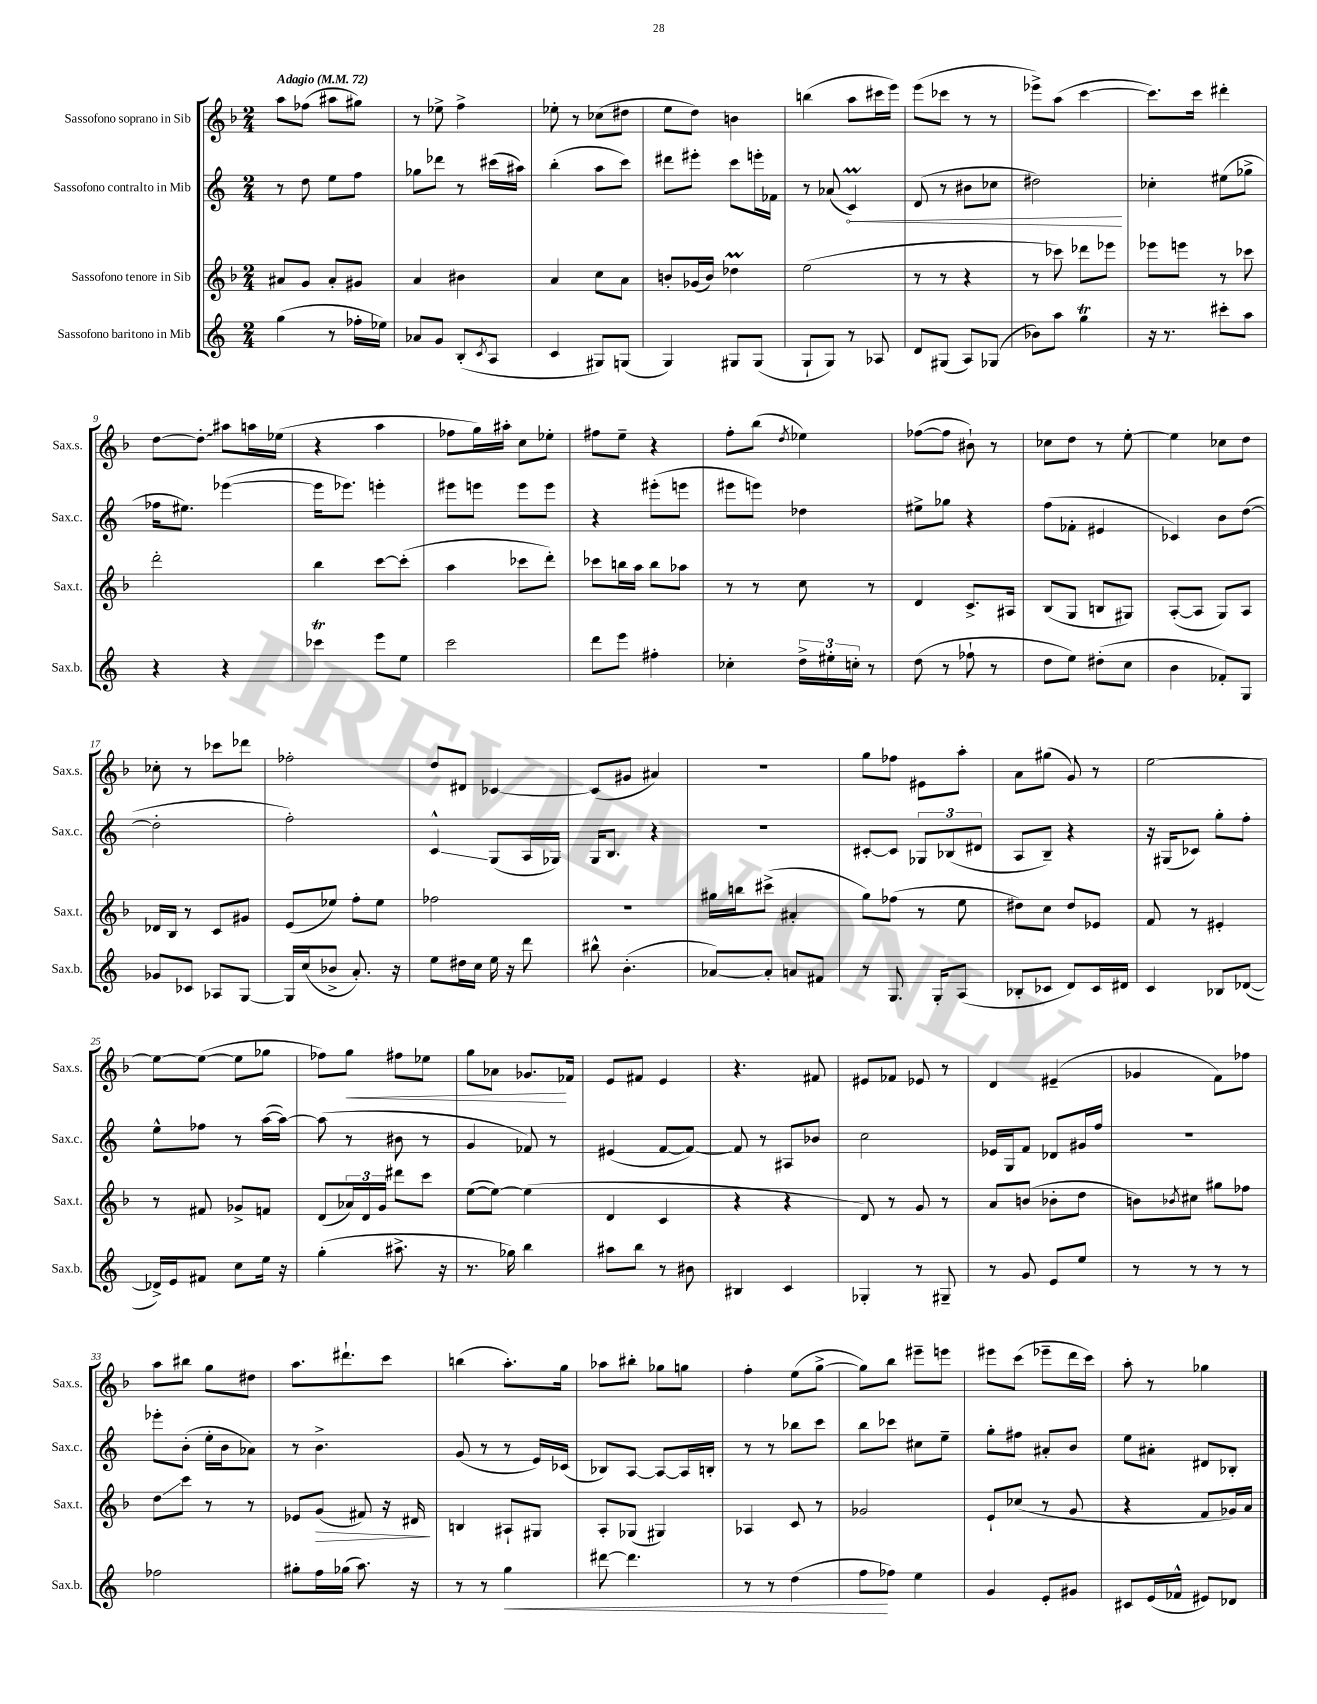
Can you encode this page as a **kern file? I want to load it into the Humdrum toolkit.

**kern	**kern	**kern	**kern
*staff4	*staff3	*staff2	*staff1
*clefG2	*clefG2	*clefG2	*clefG2
*k[]	*k[b-]	*k[]	*k[b-]
*M2/4	*M2/4	*M2/4	*M2/4
*MM72	*MM72	*MM72	*MM72
(4gg\	8a#/L	8r	8aa\L
.	8g/J	8dd\	(8ff-\J
8r	8a#'/L	8ee\L	8aa#\L
16ff-'\LL	8g#/J	8ff\J	8gg#\J)
16ee-\JJ)	.	.	.
=	=	=	=
8a-/L	4a/	8gg-\L	8r
8g/J	.	8ddd-\J	8ee-^\
(8B'/L	4b#\	8r	4ff^\
8qc/	.	.	.
8A/J	.	(16ccc#\LL	.
.	.	16aa#\JJ)	.
=	=	=	=
4c/	4a/	(4bb'\	8ee-'\
.	.	.	8r
8G#/L)	8cc\L	8aa\L	(8cc-\L
(8G/J	8a\J	8ccc\J)	8dd#\J
=	=	=	=
4G/)	8b'/L	8ddd#\L	8ee\L
.	(16g-/L	8eee#'\J	8dd\J)
.	16b/JJ)	.	.
8G#/L	4dd-\	8ccc\L	4b\
(8G#/J	.	16eee'\L	.
.	.	16f-\JJ	.
=	=	=	=
8G`/L	(2ee\	8r	(4bb\
8G/J)	.	(8a-/	.
8r	.	4c/)	8aa\L
8A-/	.	.	16ccc#\L
.	.	.	16eee\JJ)
=	=	=	=
8d/L	8r	(8d/	(8eee\L
(8G#/J	8r	8r	8ccc-\J
8A/L)	4r	8b#\L	8r
(8G-/J	.	8cc-\J	8r
=	=	=	=
8b-\L)	8r	2dd#\)	8eee-^\L)
8aa\J	8ccc-\)	.	(8aa\J
4gg\	8ddd-\L	.	[4ccc\
.	8eee-\J	.	.
=	=	=	=
16r	8eee-\L	4cc-'\	8.ccc\]L)
8.r	.	.	.
.	8eee\J	.	.
.	.	.	16ccc\Jk
8ccc#'\L	8r	(8ee#\L	4ddd#'\
8aa\J	8ccc-\	8gg-^\J	.
=	=	=	=
4r	2ddd'\	16ff-\LK	[8dd\L
.	.	8.ee#\J)	.
.	.	.	8dd'\]J
4r	.	([4eee-\	8aa#\L
.	.	.	16aa\L
.	.	.	(16ee-\JJ
=	=	=	=
4ccc-\	4bb-\	16eee-\]LK	4r
.	.	8.eee-\J)	.
8eee\L	[8ccc\L	4eee'\	4aa\
8ee\J	(8ccc'\]J	.	.
=	=	=	=
2ccc\	4aa\	8eee#\L	8ff-\L
.	.	8eee\J	16gg\L)
.	.	.	16aa#'\JJ
.	8ccc-\L	8eee\L	8cc\L
.	8ddd'\J)	8eee\J	8ee-'\J
=	=	=	=
8ddd\L	8ccc-\L	4r	8ff#\L
8eee\J	16bb\L	.	8ee~\J
.	16aa\JJ	.	.
4ff#'\	8bb\L	(8eee#'\L	4r
.	8aa-\J	8eee\J	.
=	=	=	=
4cc-'\	8r	8eee#\L	8ff'\L
.	8r	8eee\J)	(8bb-\J
.	.	.	8qdd/
24dd^\LL	8cc\	4dd-\	4ee-\)
24ee#'\	.	.	.
24cc'\JJ	.	.	.
8r	8r	.	.
=	=	=	=
(8dd\	4d/	8ee#^\L	([8ff-\L
8r	.	8gg-\J	8ff-\]J
8ff-`\	8.c^/L	4r	8b#`\)
8r	.	.	8r
.	16A#/Jk	.	.
=	=	=	=
8dd\L	(8B-/L	(8ff\L	8cc-\L
8ee\J)	8G/J	8f-'\J	8dd\J
(8dd#'\L	8B/L	4e#/	8r
8cc\J	8G#/J)	.	[8ee'\
=	=	=	=
4b\	([8A'/L	4c-/)	4ee\]
.	8A/]J	.	.
8f-'/L)	8G/L)	8b\L	8cc-\L
8G/J	8A/J	([8dd\J	8dd\J
=	=	=	=
8g-/L	16d-/LL	2dd'\]	8cc-'\
.	16B-/JJ	.	.
8c-/J	8r	.	8r
8A-/L	8c/L	.	8ccc-\L
[8G/J	8g#/J	.	8ddd-\J
=	=	=	=
16G/]LL	(8e/L	2ff'\)	2ff-'\
(16cc/J	.	.	.
8b-^/J	8ee-/J)	.	.
8.a'/)	8ff'\L	.	.
.	8ee-\J	.	.
16r	.	.	.
=	=	=	=
8ee\L	2ff-\	4c^^/	8dd/L
16dd#\L	.	.	8d#/J
16cc\JJ	.	.	.
16ee\	.	(8G/L	[4c-/
16r	.	.	.
8ddd\	.	16A/L	.
.	.	16G-/JJ)	.
=	=	=	=
8bb#^^\	2r	16G/LK	(8c-/]L
.	.	8.B/J	.
(4.b'\	.	.	8g#/J
.	.	4r	4a#/)
=	=	=	=
[8a-/L)	16gg#\LL	2r	2r
.	16bb\J	.	.
8a-'/]J	(8ccc#^\J	.	.
8a/L	4a#'/	.	.
8f#/J	.	.	.
=	=	=	=
8r	8gg\L)	[8c#'/L	8gg\L
8.G/	(8ff-\J	8c#/]J	8ff-\J
.	8r	12G-/L	8e#\L
16G'/LK	.	.	.
.	.	(12B-/	.
(8A/J	8ee\	.	8aa'\J
.	.	12d#/J	.
=	=	=	=
8B-'/L	8dd#\L)	8A/L	8a\L
8c-/J	8cc\J	8B~/J)	(8gg#\J
8d/L)	8dd#/L	4r	8g/)
16c-/L	8e-/J	.	8r
16d#/JJ	.	.	.
=	=	=	=
4c/	8f/	16r	[2ee\
.	.	(16G#/LK	.
.	8r	8c-/J)	.
8B-/L	4e#'/	8gg'\L	.
([8d-/J	.	8ff'\J	.
=	=	=	=
16d-^/]LL)	8r	8ee^^\L	8ee\_L
16e/J	.	.	.
8f#/J	8f#/	8ff-\J	(8ee\_J
8cc\L	8g-^/L	8r	8ee\]L
16ee\Jk	8f/J	([16aa\LL	8gg-\J
16r	.	16aa\_JJ)	.
=	=	=	=
(4gg'\	(8d/L	(8aa\]	8ff-\L)
.	24a-/L)	8r	8gg\J
.	24d/	.	.
.	24g/JJ	.	.
8.aa#^\	8ddd#\L	8b#\	8ff#\L
.	8ccc\J	8r	8ee-\J
16r	.	.	.
=	=	=	=
8.r	([8ee\L	4g/	8gg\L
.	8ee\_J)	.	8a-\J
16gg-\)	.	.	.
4bb\	(4ee\]	8f-/)	8.g-/L
.	.	8r	.
.	.	.	16f-/Jk
=	=	=	=
8aa#\L	4d/	(4e#/	8e/L
8bb\J	.	.	8f#/J
8r	4c/	[8f/L	4e/
8b#\	.	8f/_J)	.
=	=	=	=
4B#/	4r	8f/]	4.r
.	.	8r	.
4c/	4r	8A#/L	.
.	.	8b-/J	8f#/
=	=	=	=
4G-'/	8d/)	2cc\	8e#/L
.	8r	.	8f-/J
8r	8g/	.	8e-/
8G#~/	8r	.	8r
=	=	=	=
8r	8a/L	16e-/LL	4d/
.	.	16G/J	.
8g/	(8b/J	8f/J	.
8e/L	8b-'\L	8d-/L	(4e#~/
8ee/J	8dd\J	16g#/L	.
.	.	16ff/JJ	.
=	=	=	=
8r	8b\L)	2r	4g-/
.	8qb-/	.	.
8r	8cc#\J	.	.
8r	8gg#\L	.	8f\L)
8r	8ff-\J	.	8ff-\J
=	=	=	=
2ff-\	8dd\L	8eee-'\L	8aa\L
.	8ccc\J	(8b'\J	8bb#\J
.	8r	16ee'\LL	8gg\L
.	.	16b\J	.
.	8r	8a-\J)	8dd#\J
=	=	=	=
8gg#'\L	8e-/L	8r	8.aa\L
16ff\L	(8g/J	4.b^\	.
(16gg-\JJ	.	.	8.ddd#`\
8.aa\)	8f#/)	.	.
.	16r	.	8ccc\J
16r	16d#/	.	.
=	=	=	=
8r	4B/	(8g/	(4bb\
8r	.	8r	.
4gg\	8A#`/L	8r	8.aa'\L)
.	8G#/J	16e/LL)	.
.	.	(16c-/JJ	16gg\Jk
=	=	=	=
[8ddd#\	8A'/L	8B-/L)	8aa-\L
4.ddd#\]	(8G-/J	[8A/J	8bb#'\J
.	4G#/)	8A/_L	8gg-\L
.	.	16A/]L	8gg\J
.	.	16B'/JJ	.
=	=	=	=
8r	4A-/	8r	4ff'\
8r	.	8r	.
(4dd\	8c/	8bb-\L	(8ee\L
.	8r	8ccc\J	[8gg^\J
=	=	=	=
8ff\L	2g-/	8bb\L	8gg\]L)
8ff-\J)	.	8ccc-\J	8bb-\J
4ee\	.	8cc#\L	8eee#~\L
.	.	8ee~\J	8eee\J
=	=	=	=
4g/	8e`/L	8gg'\L	8eee#\L
.	(8cc-/J	8ff#\J	(8ccc\J
8e'/L	8r	8a#'/L	8eee-~\L
8g#/J	8g/	8b/J	16ddd\L
.	.	.	16ccc\JJ)
=	=	=	=
8c#/L	4r	8ee\L	8aa'\
(16e/L	.	8a#'\J	8r
16f-^^/JJ	.	.	.
8e#/L)	8f/L	8d#/L	4gg-\
8d-/J	16g-/L)	8B-'/J	.
.	16a/JJ	.	.
==	==	==	==
*-	*-	*-	*-
